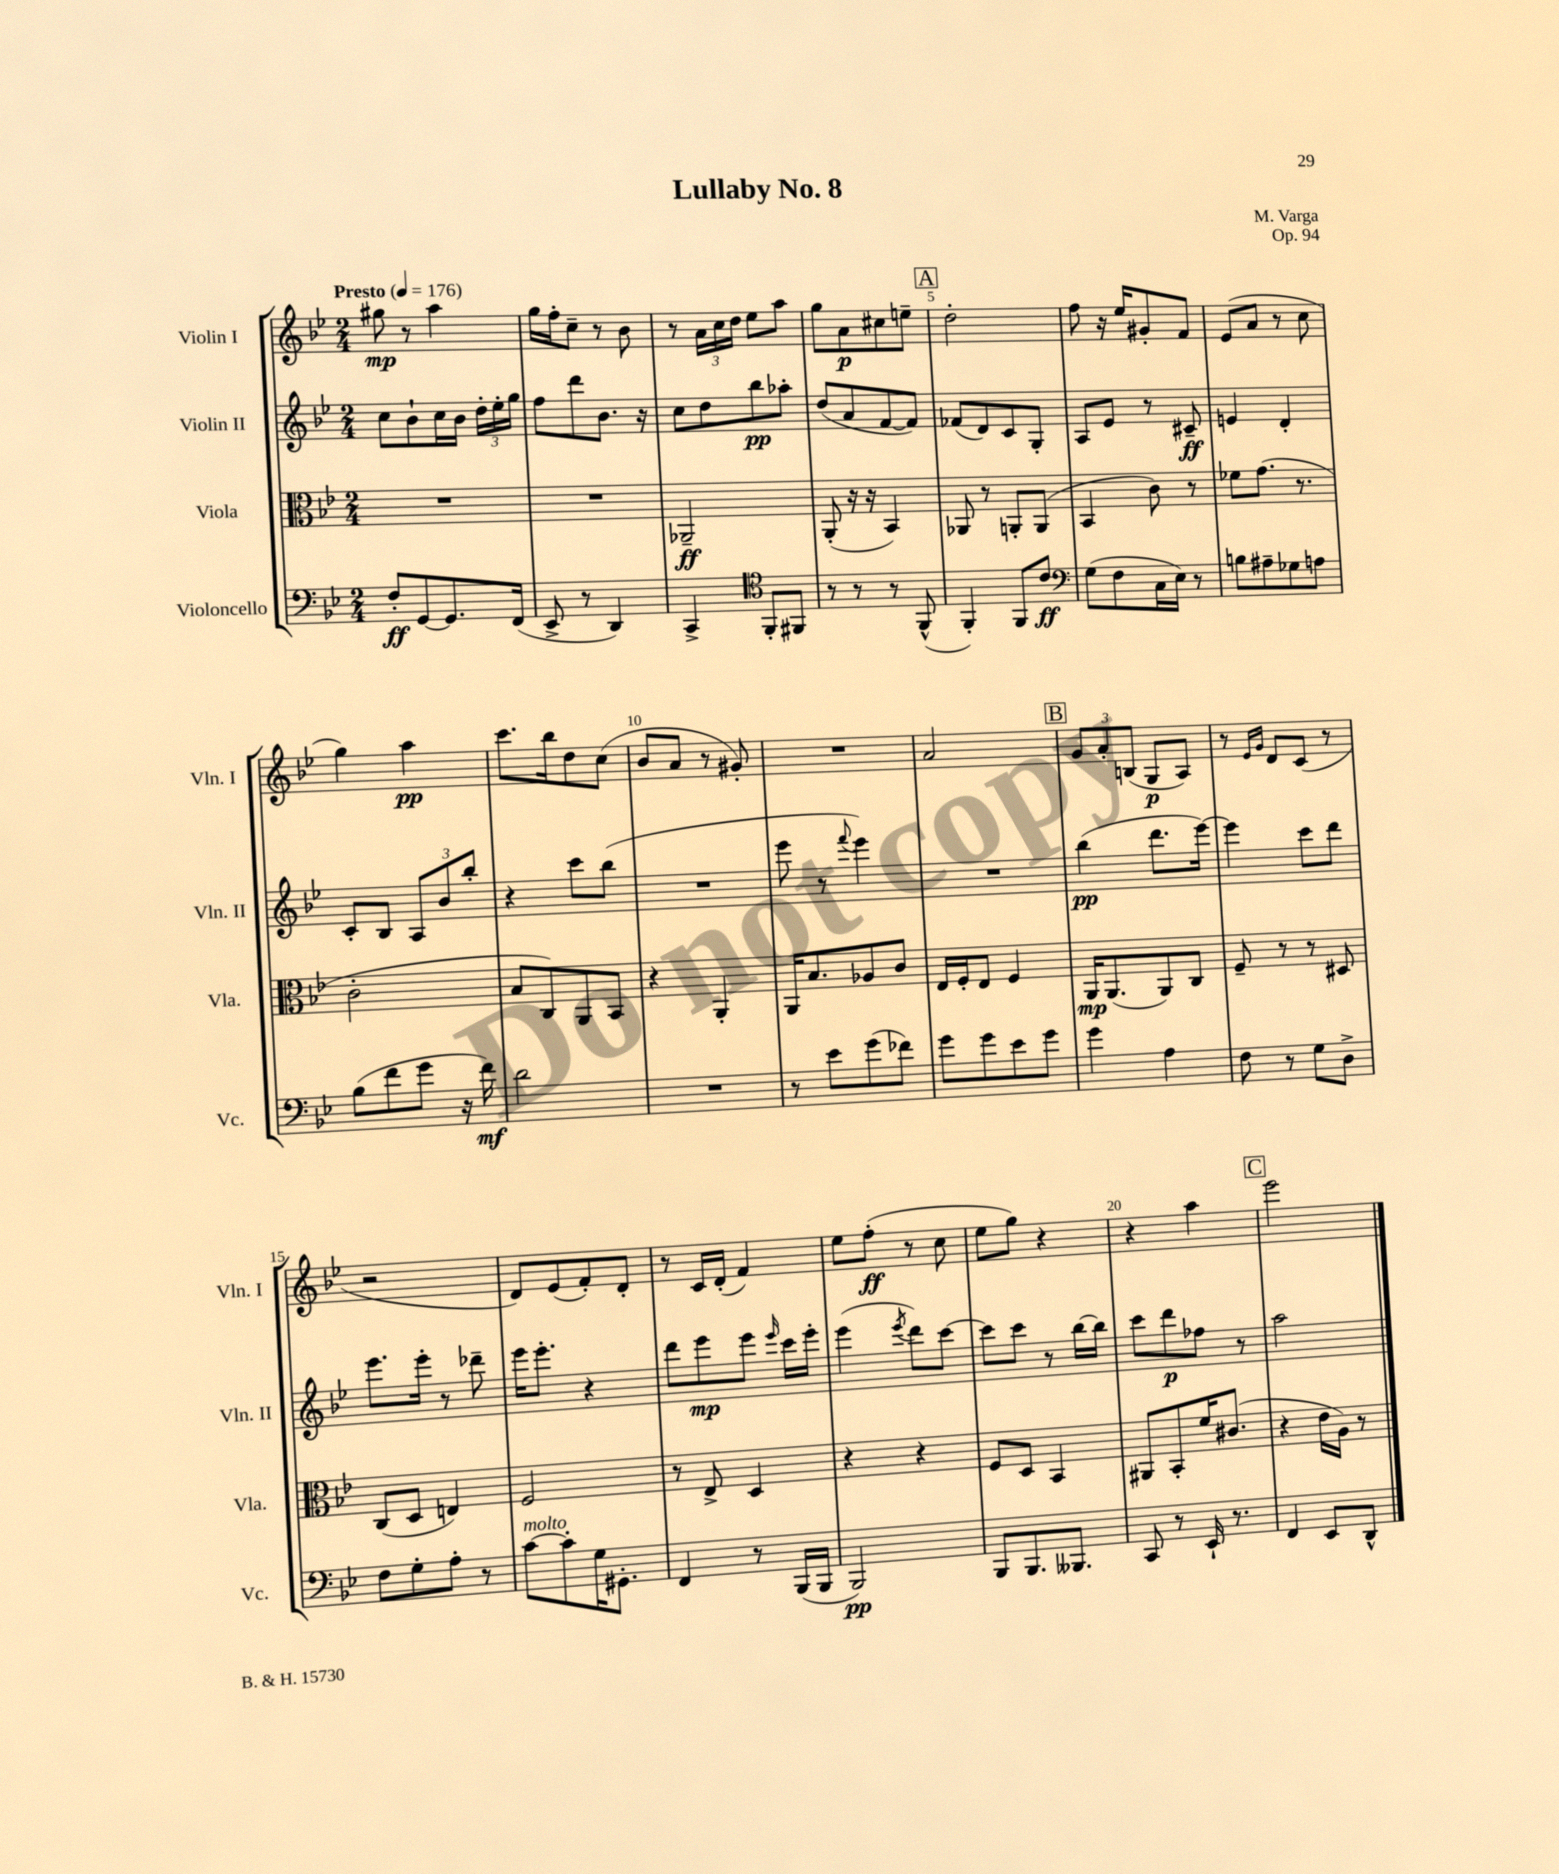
\header { title = "Lullaby No. 8" composer = "M. Varga" opus = "Op. 94" }
<<
\new StaffGroup <<
\new Staff = "s0" \with { instrumentName = "Violin I" shortInstrumentName = "Vln. I" } {
    \clef treble \key bes \major \numericTimeSignature \time 2/4 \tempo "Presto" 4 = 176
    \autoBeamOff gis''8\mp r8 a''4 |
    g''16[ f''16-. c''8]-- r8 bes'8 |
    r8 \tuplet 3/2 { a'16[ c''16 d''16] } ees''8[ a''8] |
    g''8[ a'8\p cis''8 e''8]-- |
    \mark \markup { \box "A" } d''2-. |
    f''8 r16 ees''16[ gis'8-. f'8] |
    ees'8[( a'8] r8 c''8 |
    g''4) a''4\pp |
    c'''8.[ bes''16 d''8 c''8]( |
    bes'8[ a'8] r8 gis'8-.) |
    R2 |
    a'2 |
    \mark \markup { \box "B" } \tuplet 3/2 { g'8[ a'8-. b8]( } g8[\p a8]) |
    r8 \grace { ees'16[ g'16] } d'8[ c'8]( r8 |
    r2 |
    d'8[) ees'8( f'8-.) d'8]-. |
    r8 c'16[ d'16]-.( f'4) |
    ees''8[ f''8]-.\ff( r8 c''8 |
    ees''8[ g''8]) r4 |
    r4 a''4 |
    \mark \markup { \box "C" } ees'''2 \bar "|." |
}
\new Staff = "s1" \with { instrumentName = "Violin II" shortInstrumentName = "Vln. II" } {
    \clef treble \key bes \major \numericTimeSignature \time 2/4
    \autoBeamOff c''8[ bes'8-! c''16 bes'16] \tuplet 3/2 { d''16[-. ees''16-. g''16] } |
    f''8[ d'''8 bes'8.] r16 |
    c''8[ d''8 bes''8\pp aes''8]-. |
    d''8[( a'8 f'8~ f'8]) |
    \mark \markup { \box "A" } fes'8[( d'8) c'8 g8]-. |
    a8[ ees'8] r8 cis'8--\ff |
    e'4 d'4-. |
    c'8[-. bes8] \tuplet 3/2 { a8[ bes'8 bes''8]-. } |
    r4 c'''8[ bes''8]( |
    R2 |
    ees'''8 r8 \appoggiatura { f'''8 } ees'''4) |
    R2 |
    \mark \markup { \box "B" } bes''4\pp( d'''8.[ ees'''16]~) |
    ees'''4 c'''8[ d'''8] |
    ees'''8.[ ees'''16]-. r8 des'''8-- |
    ees'''16[ ees'''8.]-. r4 |
    d'''8[ ees'''8\mp ees'''8] \grace { ees'''16 } c'''16[ ees'''16]-. |
    ees'''4( \acciaccatura { ees'''8 } d'''8[) c'''8]~ |
    c'''8[ c'''8] r8 bes''16[~ bes''16] |
    c'''8[ d'''8\p fes''8] r8 |
    \mark \markup { \box "C" } a''2 \bar "|." |
}
\new Staff = "s2" \with { instrumentName = "Viola" shortInstrumentName = "Vla." } {
    \clef alto \key bes \major \numericTimeSignature \time 2/4
    \autoBeamOff R2 |
    R2 |
    aes,2--\ff |
    a,8-.( r16 r16 bes,4) |
    \mark \markup { \box "A" } aes,8 r8 a,8[-. a,8]( |
    bes,4 c'8) r8 |
    fes'8[ g'8.]( r8. |
    c'2-. |
    bes8[ c8) a,8 bes,8] |
    r4 a,4-. |
    a,16[ bes8. aes8 c'8] |
    ees16[ f16-. ees8] f4 |
    \mark \markup { \box "B" } a,16[\mp a,8.( a,8) c8] |
    f8-- r8 r8 dis8 |
    c8[( d8] e4) |
    f2 |
    r8 ees8-> d4 |
    r4 r4 |
    f8[ d8] bes,4 |
    ais,8[ bes,8-. f'16 cis'8.]( |
    \mark \markup { \box "C" } r4 ees'16[ a16]) r8 \bar "|." |
}
\new Staff = "s3" \with { instrumentName = "Violoncello" shortInstrumentName = "Vc." } {
    \clef bass \key bes \major \numericTimeSignature \time 2/4
    \autoBeamOff f8[-.\ff g,8~ g,8. f,16]( |
    ees,8-> r8 d,4) |
    c,4-> \clef tenor f,8[-. fis,8] |
    r8 r8 r8 f,8-^( |
    \mark \markup { \box "A" } f,4-.) f,8[ c'8]\ff |
    \clef bass g8[( f8 c16 ees16]) r8 |
    b8[ ais8-- ges8 a8] |
    bes8[( f'8 g'8] r16 f'16\mf) |
    d'2 |
    R2 |
    r8 ees'8[ g'8( fes'8]) |
    g'8[ g'8 ees'8 g'8] |
    \mark \markup { \box "B" } g'4 a4 |
    f8 r8 g8[ d8]-> |
    f8[ g8-. a8]-. r8 |
    c'8[~^\markup { \italic "molto" } c'8-. g16 gis,8.]-. |
    f,4 r8 bes,,16[( bes,,16] |
    bes,,2\pp) |
    bes,,8[ bes,,8. beses,,8.] |
    c,8 r8 ees,16-! r8. |
    \mark \markup { \box "C" } f,4 ees,8[ d,8]-^ \bar "|." |
}
>>
>>
\layout { \context { \Score \override BarNumber.break-visibility = ##(#f #t #t) barNumberVisibility = #(every-nth-bar-number-visible 5) } }
